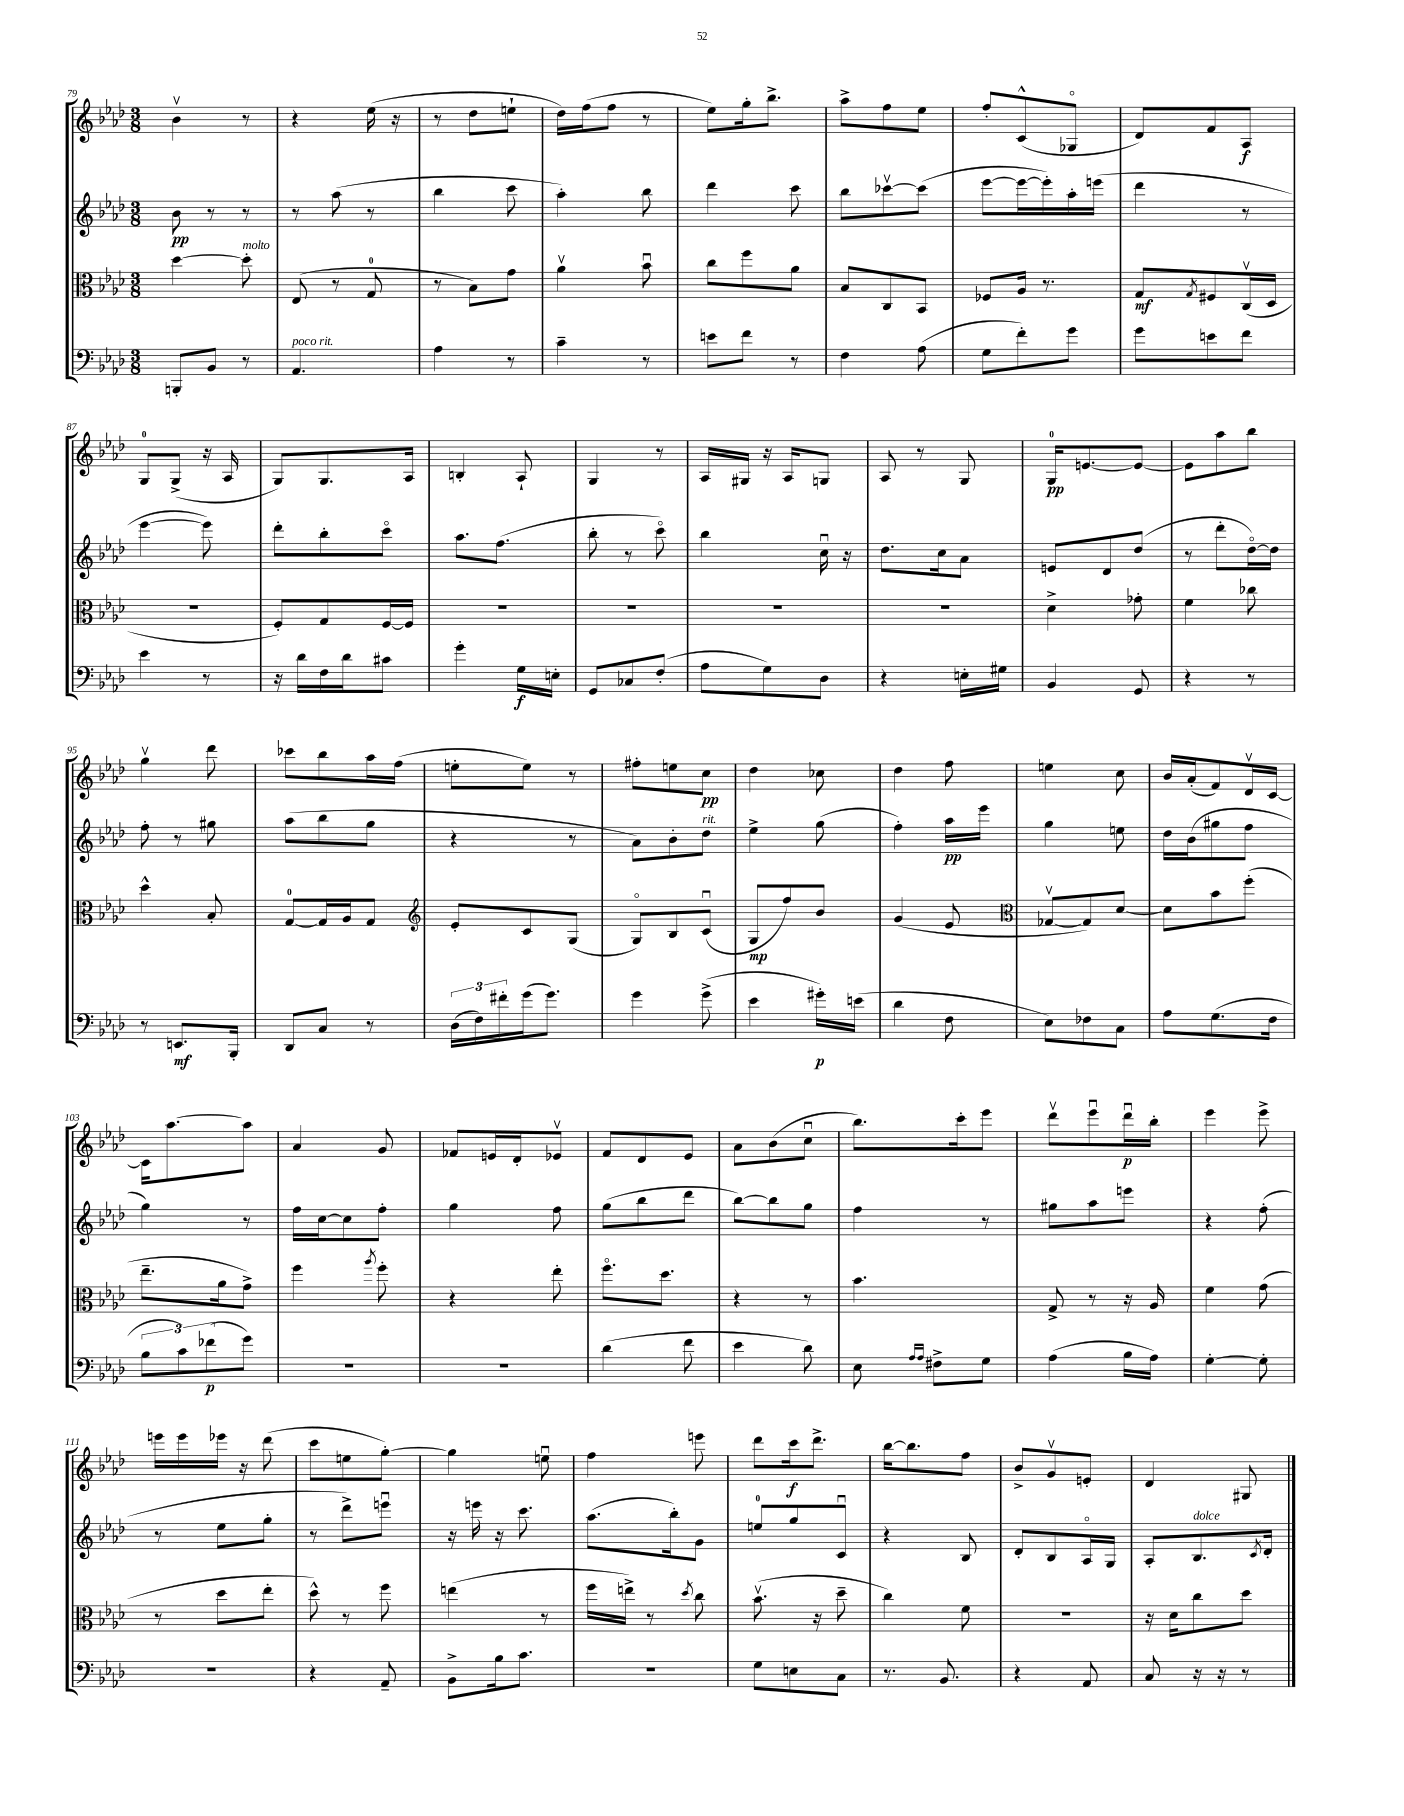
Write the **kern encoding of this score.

**kern	**dynam	**kern	**dynam	**kern	**dynam	**kern	**dynam
*part4	*part4	*part3	*part3	*part2	*part2	*part1	*part1
*staff4	*staff4	*staff3	*staff3	*staff2	*staff2	*staff1	*staff1
*clefF4	*	*clefC3	*	*clefG2	*	*clefG2	*
*k[b-e-a-d-]	*	*k[b-e-a-d-]	*	*k[b-e-a-d-]	*	*k[b-e-a-d-]	*
*M3/8	*	*M3/8	*	*M3/8	*	*M3/8	*
=79	=79	=79	=79	=79	=79	=79	=79
8BBBn'/L	.	[4dd-\	.	8b-\	pp	4b-v\	.
8BB-/J	.	.	.	8r	.	.	.
!	!	!LO:TX:a:i:t=molto	!	!	!	!	!
8r	.	8dd-'\]	.	8r	.	8r	.
=80	=80	=80	=80	=80	=80	=80	=80
!LO:TX:a:i:t=poco rit.	!	!	!	!	!	!	!
4.AA-/	.	(8E-/	.	8r	.	4r	.
.	.	8r	.	(8aa-\	.	.	.
.	.	8G/	.	8r	.	(16ee-\	.
.	.	.	.	.	.	16r	.
=81	=81	=81	=81	=81	=81	=81	=81
4A-\	.	8r	.	4bb-\	.	8r	.
.	.	8B-\L)	.	.	.	8dd-\L	.
8r	.	8g\J	.	8ccc\	.	8een`\J	.
=82	=82	=82	=82	=82	=82	=82	=82
4c~\	.	4a-v\	.	4aa-'\)	.	16dd-\LL)	.
.	.	.	.	.	.	(16ff\J	.
.	.	.	.	.	.	8ff\J	.
8r	.	8b-u\	.	8bb-\	.	8r	.
=83	=83	=83	=83	=83	=83	=83	=83
8en\L	.	8cc\L	.	4ddd-\	.	8ee-\L)	.
8f\J	.	8ff\	.	.	.	16gg'\k	.
.	.	.	.	.	.	8.bb-^\J	.
8r	.	8a-\J	.	8ccc\	.	.	.
=84	=84	=84	=84	=84	=84	=84	=84
4F\	.	8B-/L	.	8bb-\L	.	8aa-^\L	.
.	.	8C/	.	[8ccc-Xv\	.	8ff\	.
(8A-\	.	8BB-/J	.	(8ccc-\J]	.	8ee-\J	.
=85	=85	=85	=85	=85	=85	=85	=85
8G\L	.	8F-X/L	.	[8eee-\L	.	8ff'/L	.
8f'\)	.	16A-/Jk	.	16eee-\L_	.	(8c^^/	.
.	.	8.r	.	16eee-'\])	.	.	.
8g\J	.	.	.	16aa-'\	.	8G-X/J	.
.	.	.	.	(16eeen\JJ	.	.	.
=86	=86	=86	=86	=86	=86	=86	=86
8g\L	.	8G/L	mf	4ddd-\	.	8d-/L)	.
.	.	8qG/	.	.	.	.	.
8en\	.	8F#X/	.	.	.	8f/	.
8f\J	.	(16Cv/L	.	8r	.	8A-/J	f
.	.	16D-/JJ	.	.	.	.	.
!!LO:LB:g=z
=87	=87	=87	=87	=87	=87	=87	=87
4e-\	.	4.r	.	[4eee-\	.	8G/L	.
.	.	.	.	.	.	(8G^/J	.
8r	.	.	.	8eee-\])	.	16r	.
.	.	.	.	.	.	16A-/	.
=88	=88	=88	=88	=88	=88	=88	=88
16r	.	8F'/L)	.	8ddd-'\L	.	8G/L)	.
16d-\LL	.	.	.	.	.	.	.
16F\	.	8G/	.	8bb-'\	.	8.G/	.
16d-\J	.	.	.	.	.	.	.
8c#X\J	.	[16F/L	.	8ccc\J	.	.	.
.	.	16F/JJ]	.	.	.	16A-/Jk	.
=89	=89	=89	=89	=89	=89	=89	=89
4g'\	.	4.r	.	8.aa-\L	.	4Bn'/	.
.	.	.	.	(8.ff\J	.	.	.
16G\LL	f	.	.	.	.	8A-`/	.
16En'\JJ	.	.	.	.	.	.	.
=90	=90	=90	=90	=90	=90	=90	=90
8GG/L	.	4.r	.	8bb-'\	.	4G/	.
8C-X/	.	.	.	8r	.	.	.
(8F'/J	.	.	.	8ccc\)	.	8r	.
=91	=91	=91	=91	=91	=91	=91	=91
8A-\L	.	4.r	.	4bb-\	.	16A-/LL	.
.	.	.	.	.	.	16G#X/JJ	.
8G\)	.	.	.	.	.	16r	.
.	.	.	.	.	.	16A-/KL	.
8D-\J	.	.	.	16ccu\	.	8Gn/J	.
.	.	.	.	16r	.	.	.
=92	=92	=92	=92	=92	=92	=92	=92
4r	.	4.r	.	8.dd-\L	.	8A-/	.
.	.	.	.	.	.	8r	.
.	.	.	.	16cc\k	.	.	.
16En'\LL	.	.	.	8a-\J	.	8G/	.
16G#X\JJ	.	.	.	.	.	.	.
=93	=93	=93	=93	=93	=93	=93	=93
4BB-/	.	4d-^\	.	8en/L	.	16G/KL	pp
.	.	.	.	.	.	[8.en/	.
.	.	.	.	8d-/	.	.	.
8GG/	.	8g-X'\	.	(8dd-/J	.	8e/J_	.
=94	=94	=94	=94	=94	=94	=94	=94
4r	.	4f\	.	8r	.	8e\L]	.
.	.	.	.	8ddd-'\L	.	8aa-\	.
8r	.	8cc-X\	.	[16dd-\L)	.	8bb-\J	.
.	.	.	.	16dd-\JJ]	.	.	.
!!LO:LB:g=z
=95	=95	=95	=95	=95	=95	=95	=95
8r	.	4dd-^^\	.	8ff'\	.	4ggv\	.
8.EEn/L	mf	.	.	8r	.	.	.
.	.	8B-'/	.	8gg#X\	.	8ddd-\	.
16BBB-'/Jk	.	.	.	.	.	.	.
=96	=96	=96	=96	=96	=96	=96	=96
8DD-/L	.	[8G/L	.	(8aa-\L	.	8ccc-X\L	.
8C/J	.	16G/L]	.	8bb-\	.	8bb-\	.
.	.	16A-/J	.	.	.	.	.
8r	.	8G/J	.	8gg\J	.	16aa-\L	.
.	.	.	.	.	.	(16ff\JJ	.
=97	=97	=97	=97	=97	=97	=97	=97
*	*	*clefG2	*	*	*	*	*
(24D-\LL	.	8e-'/L	.	4r	.	8een'\L	.
24F\)	.	.	.	.	.	.	.
24f#X'\	.	.	.	.	.	.	.
(16g\J	.	8c/	.	.	.	8ee\J)	.
8.g\J)	.	.	.	.	.	.	.
.	.	(8G/J	.	8r	.	8r	.
=98	=98	=98	=98	=98	=98	=98	=98
4g\	.	8G/L)	.	8a-\L)	.	8ff#X'\L	.
.	.	8B-/	.	8b-'\	.	8een\	.
!	!	!	!	!LO:TX:a:i:t=rit.	!	!	!
(8g^\	.	(8cu/J	.	8dd-\J	.	8cc\J	pp
=99	=99	=99	=99	=99	=99	=99	=99
4e-\	.	8G/L	mp	4ee-^\	.	4dd-\	.
.	.	8ff/)	.	.	.	.	.
16g#X'\LL)	p	8b-/J	.	(8gg\	.	8cc-X\	.
(16en\JJ	.	.	.	.	.	.	.
=100	=100	=100	=100	=100	=100	=100	=100
4d-\	.	(4g/	.	4ff'\)	.	4dd-\	.
8F\	.	8e-/	.	16aa-\LL	pp	8ff\	.
.	.	.	.	16eee-\JJ	.	.	.
=101	=101	=101	=101	=101	=101	=101	=101
*	*	*clefC3	*	*	*	*	*
8E-\L)	.	[8G-Xv/L	.	4gg\	.	4een\	.
8F-X\	.	8G-/])	.	.	.	.	.
8C\J	.	[8d-/J	.	8een\	.	8cc\	.
=102	=102	=102	=102	=102	=102	=102	=102
8A-\L	.	8d-\L]	.	16dd-\LL	.	16b-/LL	.
.	.	.	.	(16b-\J	.	(16a-'/J	.
(8.G\	.	8b-\	.	8gg#X\	.	8f/)	.
.	.	(8ff'\J	.	8ff\J	.	16d-v/L	.
16F\Jk	.	.	.	.	.	[16c/JJ	.
!!LO:LB:g=z
=103	=103	=103	=103	=103	=103	=103	=103
12B-\L	.	8.ee-~\L	.	4gg\)	.	16c\KL]	.
.	.	.	.	.	.	[8.aa-\	.
12c\)	.	.	.	.	.	.	.
(12f-X\	p	.	.	.	.	.	.
.	.	16a-\k	.	.	.	.	.
8g\J)	.	8g^\J)	.	8r	.	8aa-\J]	.
=104	=104	=104	=104	=104	=104	=104	=104
4.r	.	4ff\	.	16ff\LL	.	4a-/	.
.	.	.	.	[16cc\J	.	.	.
.	.	.	.	8cc\]	.	.	.
.	.	8qaa-/	.	.	.	.	.
.	.	8ff'\	.	8ff'\J	.	8g/	.
=105	=105	=105	=105	=105	=105	=105	=105
4.r	.	4r	.	4gg\	.	8f-X/L	.
.	.	.	.	.	.	16en/L	.
.	.	.	.	.	.	16d-'/J	.
.	.	8ee-'\	.	8ff\	.	8e-Xv/J	.
=106	=106	=106	=106	=106	=106	=106	=106
(4d-\	.	8.ff\L	.	(8gg\L	.	8f/L	.
.	.	.	.	8bb-\	.	8d-/	.
.	.	8.dd-\J	.	.	.	.	.
8f\	.	.	.	8ddd-\J	.	8e-/J	.
=107	=107	=107	=107	=107	=107	=107	=107
4e-\	.	4r	.	[8bb-\L)	.	8a-\L	.
.	.	.	.	8bb-\]	.	(8b-\	.
8d-\)	.	8r	.	8gg\J	.	8ccu\J	.
=108	=108	=108	=108	=108	=108	=108	=108
8E-\	.	4.b-\	.	4ff\	.	8.bb-\L)	.
16qqA-/LL	.	.	.	.	.	.	.
16qqA-/JJ	.	.	.	.	.	.	.
8F#X^\L	.	.	.	.	.	.	.
.	.	.	.	.	.	16ccc'\k	.
8G\J	.	.	.	8r	.	8eee-\J	.
=109	=109	=109	=109	=109	=109	=109	=109
(4A-\	.	8G^/	.	8gg#X\L	.	8ddd-v\L	.
.	.	8r	.	8aa-\	.	8eee-u\	.
16B-\LL	.	16r	.	8eeen\J	.	16ddd-u\L	p
16A-\JJ)	.	16A-/	.	.	.	16bb-'\JJ	.
=110	=110	=110	=110	=110	=110	=110	=110
[4G'\	.	4f\	.	4r	.	4eee-\	.
8G'\]	.	(8g\	.	(8ff'\	.	8eee-^\	.
!!LO:LB:g=z
=111	=111	=111	=111	=111	=111	=111	=111
4.r	.	8r	.	8r	.	16eeen\LL	.
.	.	.	.	.	.	16eee\	.
.	.	8dd-\L	.	8ee-\L	.	16eee-X\JJ	.
.	.	.	.	.	.	16r	.
.	.	8ee-'\J	.	8gg'\J	.	(8ddd-\	.
=112	=112	=112	=112	=112	=112	=112	=112
4r	.	8dd-^^\)	.	8r	.	8ccc\L	.
.	.	8r	.	8ddd-^\L)	.	8een\	.
8AA-~/	.	8ff\	.	8eeenu\J	.	[8gg'\J)	.
=113	=113	=113	=113	=113	=113	=113	=113
8BB-^\L	.	(4een\	.	16r	.	4gg\]	.
.	.	.	.	16eeen\	.	.	.
16B-\k	.	.	.	16r	.	.	.
8.c\J	.	.	.	8.ccc\	.	.	.
.	.	8r	.	.	.	8eenu\	.
=114	=114	=114	=114	=114	=114	=114	=114
4.r	.	16ff\LL	.	(8.aa-\L	.	4ff\	.
.	.	16een^\JJ)	.	.	.	.	.
.	.	8r	.	.	.	.	.
.	.	.	.	16bb-'\k)	.	.	.
.	.	8qdd-/	.	.	.	.	.
.	.	8cc\	.	8g\J	.	8eeen\	.
=115	=115	=115	=115	=115	=115	=115	=115
8G\L	.	(8.b-v\	.	8een/L	.	8ddd-\L	.
8En\	.	.	.	8gg/	.	16ccc\k	f
.	.	16r	.	.	.	8.ddd-^\J	.
8C\J	.	8dd-~\	.	8cu/J	.	.	.
=116	=116	=116	=116	=116	=116	=116	=116
8.r	.	4cc\)	.	4r	.	[16bb-\KL	.
.	.	.	.	.	.	8.bb-\]	.
8.BB-/	.	.	.	.	.	.	.
.	.	8f\	.	8B-/	.	8ff\J	.
=117	=117	=117	=117	=117	=117	=117	=117
4r	.	4.r	.	8d-'/L	.	8b-^/L	.
.	.	.	.	8B-/	.	8gv/	.
8AA-/	.	.	.	16A-/L	.	8en'/J	.
.	.	.	.	16G/JJ	.	.	.
=118	=118	=118	=118	=118	=118	=118	=118
8C/	.	16r	.	8A-'/L	.	4d-/	.
.	.	16d-\KL	.	.	.	.	.
!	!	!	!	!LO:TX:a:i:t=dolce	!	!	!
16r	.	8cc\	.	8.B-/	.	.	.
16r	.	.	.	.	.	.	.
8r	.	8dd-\J	.	.	.	8G#X/	.
.	.	.	.	8qc/	.	.	.
.	.	.	.	16d-'/Jk	.	.	.
==	==	==	==	==	==	==	==
*-	*-	*-	*-	*-	*-	*-	*-
